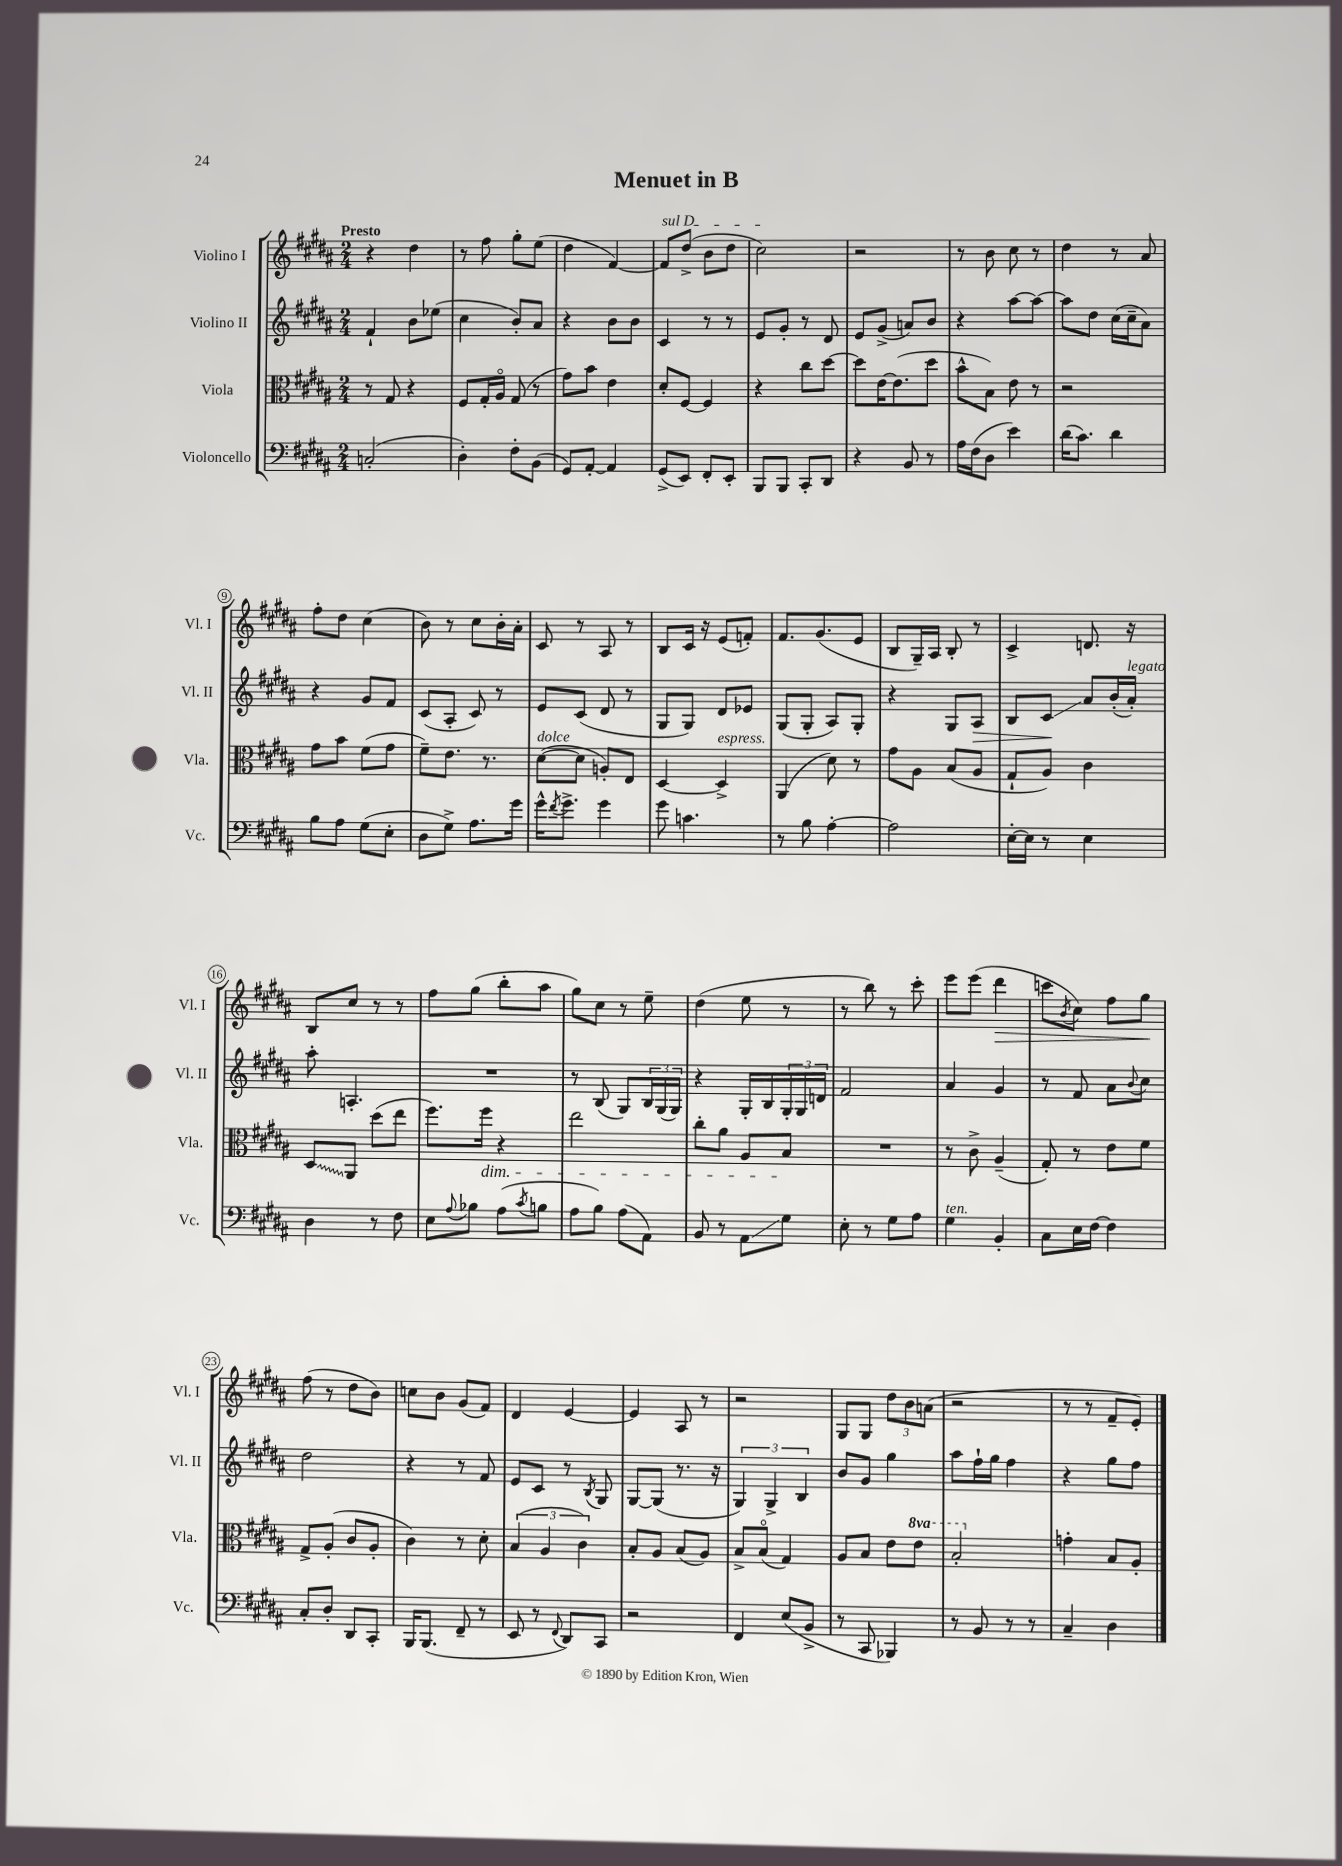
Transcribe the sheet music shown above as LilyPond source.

\header { title = "Menuet in B" }
<<
\new StaffGroup <<
\new Staff = "s0" \with { instrumentName = "Violino I" shortInstrumentName = "Vl. I" } {
    \clef treble \key b \major \numericTimeSignature \time 2/4 \tempo "Presto"
    r4 dis''4 |
    r8 fis''8 gis''8-. e''8( |
    dis''4 fis'4~) |
    \once \override TextSpanner.bound-details.left.text = \markup { \italic "sul D" } fis'8\startTextSpan dis''8->( b'8 dis''8 |
    cis''2\stopTextSpan) |
    r2 |
    r8 b'8 cis''8 r8 |
    dis''4 r8 ais'8 |
    fis''8-. dis''8 cis''4( |
    b'8) r8 cis''8 b'16-. ais'16-. |
    cis'8 r8 ais8 r8 |
    b8 cis'16 r16 e'8( f'8-.) |
    fis'8. gis'8.( e'8 |
    b8 gis16--) ais16 b8-. r8 |
    cis'4-> d'8. r16 |
    b8 cis''8 r8 r8 |
    fis''8 gis''8( b''8-. ais''8 |
    gis''8) cis''8 r8 e''8-- |
    dis''4( e''8 r8 |
    r8 b''8) r8 cis'''8-. |
    e'''8 e'''8( dis'''4\> |
    c'''8 \acciaccatura { b'8 } cis''8) fis''8 gis''8\! |
    fis''8( r8 dis''8 b'8) |
    c''8 b'8 gis'8( fis'8) |
    dis'4 e'4~ |
    e'4 ais8 r8 |
    r2 |
    gis8 gis8 \tuplet 3/2 { dis''8 b'8 a'8( } |
    r2 |
    r8 r8 fis'8-- e'8-.) \bar "|." |
}
\new Staff = "s1" \with { instrumentName = "Violino II" shortInstrumentName = "Vl. II" } {
    \clef treble \key b \major \numericTimeSignature \time 2/4
    fis'4-! b'8 ees''8( |
    cis''4 b'8-.) ais'8 |
    r4 b'8 b'8 |
    cis'4 r8 r8 |
    e'8 gis'8-. r8 dis'8 |
    e'8 gis'8->( a'8) b'8 |
    r4 ais''8~ ais''8~ |
    ais''8 dis''8 cis''16( cis''16-- ais'8) |
    r4 gis'8 fis'8 |
    cis'8( ais8-. cis'8) r8 |
    e'8 cis'8( dis'8 r8 |
    gis8 gis8) dis'8 ees'8 |
    gis8( gis8-. ais8) gis8-. |
    r4 gis8 ais8\> |
    b8 cis'8\glissando\! ais'8 b'16-.( ais'16-.^\markup { \italic "legato" }) |
    ais''8-. a4.-. |
    R2 |
    r8 b8( gis8) \tuplet 3/2 { b16 gis16( gis16) } |
    r4 gis16-. b16 \tuplet 3/2 { gis16-. gis16 d'16 } |
    fis'2 |
    ais'4 gis'4 |
    r8 fis'8 ais'8 \appoggiatura { b'8 } cis''8 |
    dis''2 |
    r4 r8 fis'8 |
    e'8 cis'8 r8 \acciaccatura { b8 } gis8 |
    gis8~ gis8( r8. r16 |
    \tuplet 3/2 { gis4) gis4-> b4 } |
    b'8 gis'8 gis''4 |
    ais''8 fis''16-! gis''16 fis''4 |
    r4 gis''8 fis''8 \bar "|." |
}
\new Staff = "s2" \with { instrumentName = "Viola" shortInstrumentName = "Vla." } {
    \clef alto \key b \major \numericTimeSignature \time 2/4 \set Staff.ottavationMarkups = #ottavation-simple-ordinals
    r8 gis8 r4 |
    fis8 gis16-. ais16\flageolet gis8( r8 |
    gis'8) b'8 e'4 |
    dis'8-. fis8~ fis4 |
    r4 cis''8 dis''8~ |
    dis''8 e'16~ e'8.( dis''8 |
    b'8-^ b8) e'8 r8 |
    r2 |
    gis'8 b'8 fis'8( gis'8 |
    fis'8--) e'8. r8. |
    dis'8~^\markup { \italic "dolce" }( dis'8 a8-.) e8 |
    dis4~ dis4->^\markup { \italic "espress." } |
    ais,4( dis'8) r8 |
    gis'8 ais8 b8( ais8 |
    gis8-! ais8) cis'4 |
    \once \override Glissando.style = #'zigzag dis8\glissando ais,8 dis''8( e''8 |
    fis''8.) fis''16\dim r4 |
    e''2 |
    cis''8-. ais'8 ais8 b8\! |
    R2 |
    r8 cis'8-> ais4--( |
    gis8-.) r8 e'8 fis'8 |
    gis8-> ais8-.( cis'8 ais8-. |
    cis'4) r8 dis'8-. |
    \tuplet 3/2 { b4( ais4 cis'4) } |
    b8-. ais8 b8( ais8) |
    b8-> b8\flageolet( gis4) |
    ais8 b8 e'8 \ottava #1 e''8 |
    b'2-. \ottava #0 |
    g'4-. b8 ais8-. \bar "|." |
}
\new Staff = "s3" \with { instrumentName = "Violoncello" shortInstrumentName = "Vc." } {
    \clef bass \key b \major \numericTimeSignature \time 2/4
    c2-.( |
    dis4-.) fis8-. b,8( |
    gis,8) ais,8~-. ais,4 |
    gis,8->( e,8) fis,8-. e,8-. |
    b,,8 b,,8 cis,8-. dis,8 |
    r4 b,8 r8 |
    ais16 fis16( dis8 e'4) |
    dis'16( cis'8.) dis'4 |
    b8 ais8 gis8( e8-. |
    dis8 gis8->) ais8. gis'16 |
    gis'16-^ \acciaccatura { fis'8 } gis'8.-> gis'4 |
    gis'8 c'4. |
    r8 b8 ais4~-. |
    ais2 |
    e16~-. e16 r8 e4 |
    dis4 r8 fis8 |
    e8 \appoggiatura { ais8 } bes8 ais8( \acciaccatura { cis'8 } b8 |
    ais8 b8) ais8( ais,8) |
    b,8 r8 ais,8\glissando gis8 |
    e8-. r8 gis8 ais8 |
    gis4^\markup { \italic "ten." } b,4-. |
    cis8 e16 fis16~ fis4 |
    cis8-. dis8-. dis,8 cis,8-. |
    b,,16 b,,8.( fis,8-- r8 |
    e,8 r8 \appoggiatura { fis,8 } dis,8) cis,8 |
    r2 |
    fis,4 e8( b,8-> |
    r8 cis,8 bes,,4) |
    r8 b,8 r8 r8 |
    cis4-- dis4 \bar "|." |
}
>>
>>
\layout { \context { \Score \override BarNumber.stencil = #(make-stencil-circler 0.1 0.3 ly:text-interface::print) } }
